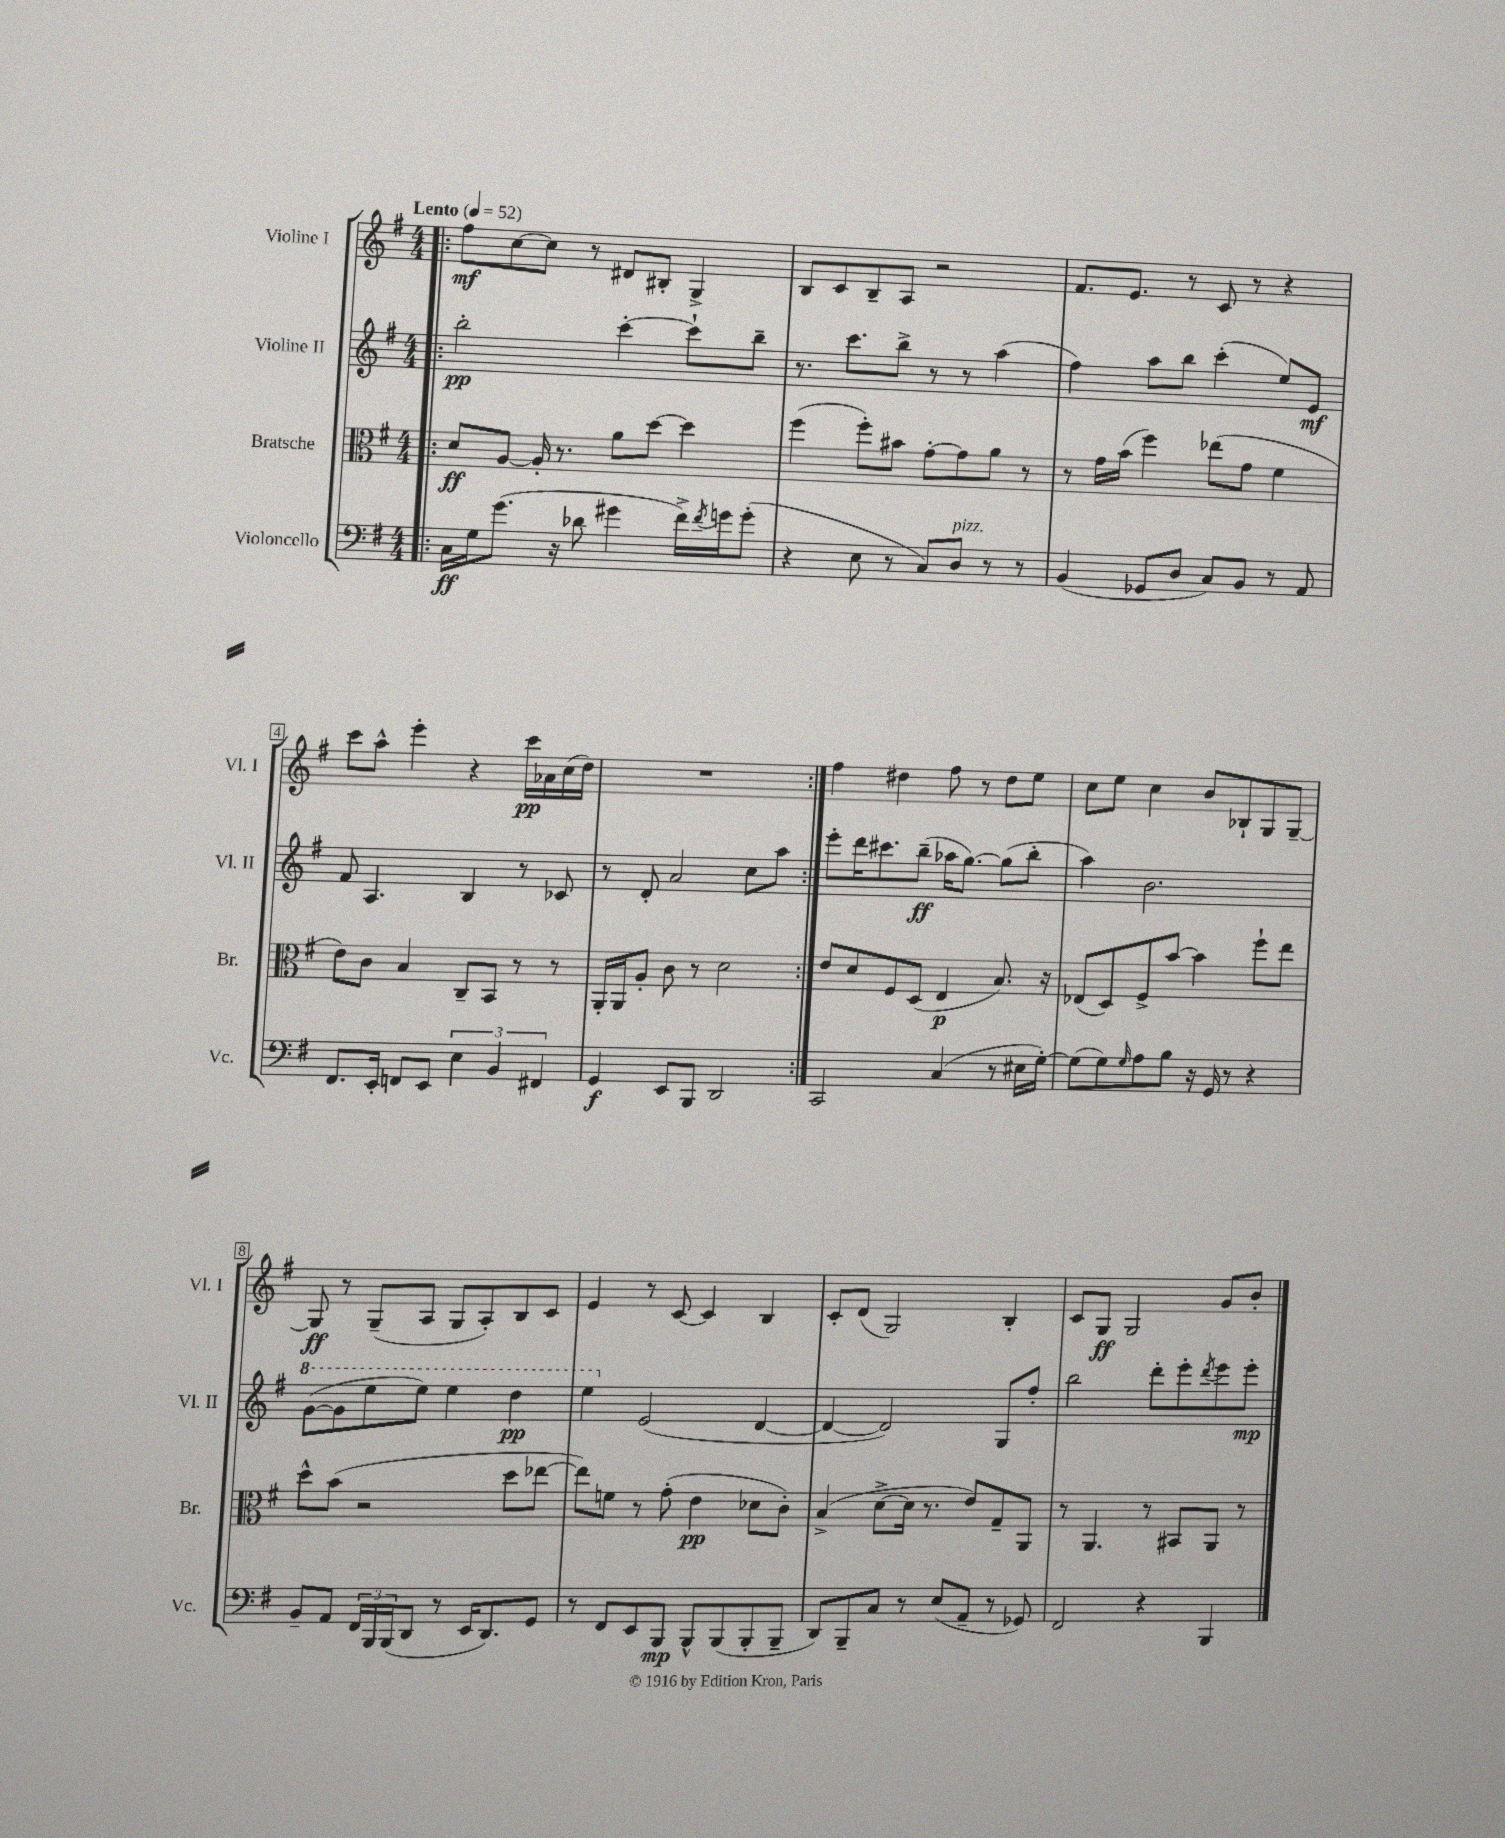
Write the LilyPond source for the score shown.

<<
\new StaffGroup <<
\new Staff = "s0" \with { instrumentName = "Violine I" shortInstrumentName = "Vl. I" } {
    \clef treble \key g \major \numericTimeSignature \time 4/4 \tempo "Lento" 4 = 52
    \repeat volta 2 { \bar ".|:" fis''8\mf c''8~ c''8 r8 dis'8 bis8-. g4-> |
    b8 c'8 b8-- a8 r2 |
    fis'8. e'8. r8 c'8 r8 r4 |
    c'''8 a''8-^ e'''4-. r4 c'''16\pp aes'16 c''16( d''16) |
    R1 | }
    fis''4 dis''4 fis''8 r8 dis''8 e''8 |
    c''8 e''8 c''4 b'8 bes8-! g8 g8~-- |
    g8\ff r8 g8--( a8 g8 a8-.) b8 c'8 |
    e'4 r8 c'8~ c'4 b4 |
    c'8-. d'8( g2) b4-. |
    c'8 g8\ff g2 g'8 b'8-. \bar "|." |
}
\new Staff = "s1" \with { instrumentName = "Violine II" shortInstrumentName = "Vl. II" } {
    \clef treble \key g \major \numericTimeSignature \time 4/4
    \repeat volta 2 { \bar ".|:" b''2-.\pp c'''4~-. c'''8-! b''8-- |
    r8. c'''8. b''8-> r8 r8 a''4( |
    fis''4) a''8 b''8 c'''4-.( e''8) e'8\mf |
    fis'8 a4. b4 r8 ces'8 |
    r8 d'8-. a'2 c''8 a''8 | }
    e'''8-. d'''16 cis'''8. b''8--\ff( aes''16 g''8.~) g''8( b''8-. |
    a''4) b'2. |
    \ottava #1 g''8~( g''8 e'''8 e'''8) e'''4 d'''4\pp |
    e'''4 \ottava #0 e'2( d'4~ |
    d'4~ d'2) g8 fis''8-. |
    b''2 d'''8-. e'''8-. \acciaccatura { d'''8 } e'''8 e'''8-.\mp \bar "|." |
}
\new Staff = "s2" \with { instrumentName = "Bratsche" shortInstrumentName = "Br." } {
    \clef alto \key g \major \numericTimeSignature \time 4/4
    \repeat volta 2 { \bar ".|:" d'8\ff a8~ a16-. r8. a'8 d''8~ d''4 |
    fis''4( fis''8-.) bis'8 g'8~-. g'8 a'8 r8 |
    r8 g'16 b'16( fis''4) ees''8( g'8 fis'4 |
    e'8) c'8 b4 c8-- b,8 r8 r8 |
    a,16-. a,16 a8-. c'8 r8 d'2 | }
    e'8 d'8 fis8 d8( e4\p b8.) r16 |
    ees8( d8) fis8-> b'8~ b'4 fis''8-! e''8 |
    d''8-^ b'8( r2 d''8 ees''8~ |
    ees''8) f'8 r8 g'8-.( e'4\pp des'8 c'8-.) |
    b4->( d'8~-> d'16 r8. e'8) g8-- a,8 |
    r8 a,4. r8 bis,8 a,8 r8 \bar "|." |
}
\new Staff = "s3" \with { instrumentName = "Violoncello" shortInstrumentName = "Vc." } {
    \clef bass \key g \major \numericTimeSignature \time 4/4
    \repeat volta 2 { \bar ".|:" c16\ff g16 g'8.( r16 des'8 gis'4 fis'16->) \acciaccatura { fis'8 } g'16 g'8-.( |
    r4 e8 r8 c8) d8^\markup { \italic "pizz." } r8 r8 |
    b,4( ges,8 d8 c8) b,8 r8 a,8 |
    fis,8. e,16-. f,8 e,8 \tuplet 3/2 { e4 b,4 fis,4 } |
    g,4\f e,8 b,,8 d,2 | }
    c,2 c4( r8 eis16 g16~-.) |
    g8( g8) \grace { g16 } a8 b8 r16 g,16 r8 r4 |
    b,8-- a,8 \tuplet 3/2 { fis,16 b,,16 b,,16( } d,8 r8 e,16 d,8.) g,8 |
    r8 fis,8 e,8 b,,8\mp b,,8-^ b,,8( b,,8-. b,,8-- |
    d,8) b,,8-- c8 r8 e8( a,8-- r8 ges,8) |
    fis,2 r4 b,,4 \bar "|." |
}
>>
>>
\layout { \context { \Score \override BarNumber.stencil = #(make-stencil-boxer 0.1 0.3 ly:text-interface::print) } }
